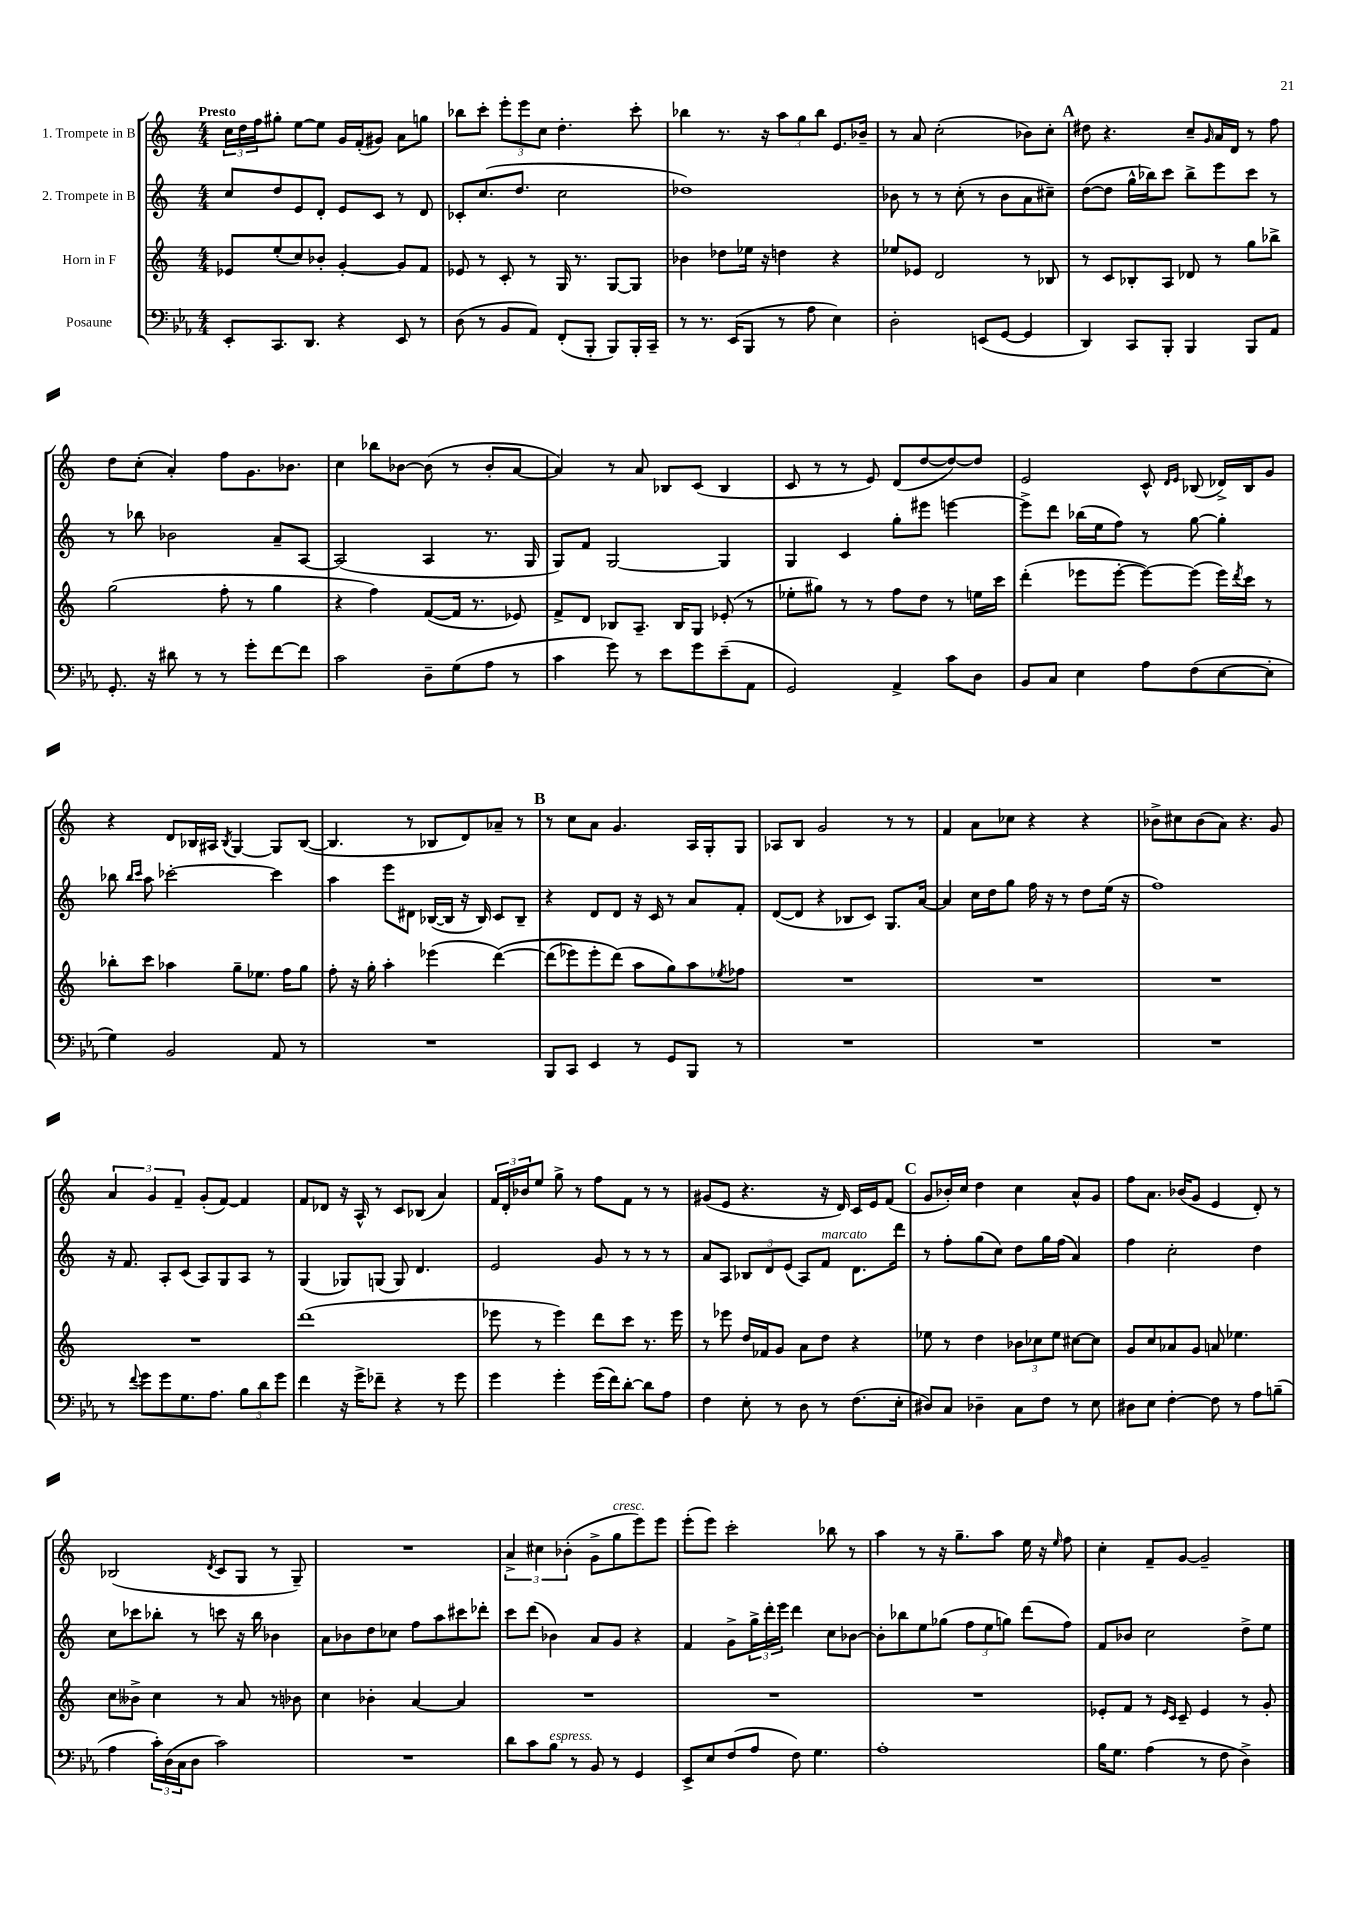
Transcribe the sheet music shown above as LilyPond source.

<<
\new StaffGroup <<
\new Staff = "s0" \with { instrumentName = "1. Trompete in B" } {
    \clef treble \key c \major \numericTimeSignature \time 4/4 \tempo "Presto"
    \tuplet 3/2 { c''16 d''16 f''16 } gis''8-. e''8~ e''8 g'16 f'16-.( gis'8) a'8 g''8 |
    bes''8 c'''8-. \tuplet 3/2 { e'''8-. e'''8 c''8 } d''4.-. c'''8-. |
    bes''4 r8. r16 \tuplet 3/2 { a''8 g''8 bes''8 } e'8. bes'16-- |
    r8 a'8 c''2-.( bes'8) c''8-. |
    \mark \markup { \bold "A" } dis''8 r4. c''8-- \grace { g'16 } a'16 d'16 r8 f''8 |
    d''8 c''8-.( a'4-.) f''8 g'8. bes'8. |
    c''4 bes''8 bes'8~ bes'8( r8 bes'8-. a'8~ |
    a'4) r8 a'8 bes8 c'8( bes4 |
    c'8 r8 r8 e'8) d'8( d''8~ d''8~) d''8 |
    e'2 c'8-^ \grace { d'16 e'16 } bes8( des'16->) bes16 g'8 |
    r4 d'8 bes16 ais16 \acciaccatura { bes8 } g4~ g8 bes8~( |
    bes4. r8 bes8 d'8) aes'8-- r8 |
    \mark \markup { \bold "B" } r8 c''8 a'8 g'4. a16 g16-. g8 |
    aes8 b8 g'2 r8 r8 |
    f'4 a'8 ces''8 r4 r4 |
    bes'8-> cis''8 bes'8( a'8) r4. g'8 |
    \tuplet 3/2 { a'4 g'4 f'4-- } g'8-.( f'8~) f'4 |
    f'8 des'8 r16 a16-^ r8 c'8 bes8( a'4) |
    \tuplet 3/2 { f'16 d'16-. bes'16 } e''8 g''8-> r8 f''8 f'8 r8 r8 |
    gis'8( e'8 r4. r16 d'16) c'16 e'16 f'8( |
    \mark \markup { \bold "C" } g'8 bes'16-.) c''16 d''4 c''4 a'8-^ g'8 |
    f''8 a'8. bes'16( g'8 e'4 d'8-.) r8 |
    bes2( \acciaccatura { d'8 } c'8 g8 r8 g8--) |
    R1 |
    \tuplet 3/2 { a'4-> cis''4 bes'4-.( } g'8-> g''8^\markup { \italic "cresc." } e'''8) e'''8 |
    e'''8-.( e'''8) c'''2-. bes''8 r8 |
    a''4 r8 r16 g''8.-- a''8 e''16 r16 \grace { e''16 } f''8 |
    c''4-. f'8-- g'8~ g'2-- \bar "|." |
}
\new Staff = "s1" \with { instrumentName = "2. Trompete in B" } {
    \clef treble \key c \major \numericTimeSignature \time 4/4
    c''8 d''8 e'8 d'8-. e'8 c'8 r8 d'8 |
    ces'8-. c''8.( d''8. c''2 |
    des''1) |
    bes'8 r8 r8 c''8-.( r8 bes'8 a'8 cis''8--) |
    \mark \markup { \bold "A" } d''8~( d''8 g''16-^ bes''16) c'''8 bes''8-> e'''8 c'''8 r8 |
    r8 bes''8 bes'2 a'8-- a8~ |
    a2( a4 r8. g16 |
    g8) f'8 g2~ g4 |
    g4 c'4 g''8-. eis'''8 e'''4~ |
    e'''8-> d'''8 bes''16( e''16 f''8) r8 g''8~ g''4-. |
    bes''8 \grace { bes''16 c'''16 } a''8 ces'''2~-. ces'''4 |
    a''4 e'''8 dis'8 bes16~( bes16 r16 bes16) c'8 bes8-- |
    \mark \markup { \bold "B" } r4 d'8 d'8 r16 c'16 r8 a'8 f'8-. |
    d'8~( d'8 r4 bes8 c'8) g8. a'16~ |
    a'4 c''16 d''16 g''8 f''16 r16 r8 d''8 e''16( r16 |
    f''1) |
    r16 f'8. a8-. c'8( a8) g8 a8 r8 |
    g4( ges8) g8( g8) d'4. |
    e'2 g'8 r8 r8 r8 |
    a'8 a8 \tuplet 3/2 { bes8 d'8 e'8( } a8) f'8^\markup { \italic "marcato" } d'8. d'''16 |
    \mark \markup { \bold "C" } r8 f''8-. g''8( c''8) d''8 g''16 f''16( a'4) |
    f''4 c''2-. d''4 |
    c''8 ces'''8 bes''8-. r8 c'''8 r16 bes''16 bes'4 |
    a'8 bes'8 d''8 ces''8 f''8 a''8 cis'''8 des'''8-. |
    c'''8 d'''8( bes'4) a'8 g'8 r4 |
    f'4 g'8-> \tuplet 3/2 { g''16-> d'''16-. e'''16 } d'''4 c''8 bes'8~ |
    bes'8-. bes''8 e''8 ges''8( \tuplet 3/2 { f''8 e''8 g''8) } d'''8( f''8) |
    f'8 bes'8 c''2 d''8-> e''8 \bar "|." |
}
\new Staff = "s2" \with { instrumentName = "Horn in F" } {
    \clef treble \key c \major \numericTimeSignature \time 4/4
    ees'8 e''8-.( c''8) bes'8-. g'4~-. g'8 f'8 |
    ees'8 r8 c'8-. r8 g16 r8. g8~ g8 |
    bes'4 des''8 ees''16 r16 d''4 r4 |
    ees''8 ees'8 d'2 r8 bes8 |
    \mark \markup { \bold "A" } r8 c'8 bes8-. a8 des'8 r8 g''8 bes''8-> |
    g''2( f''8-. r8 g''4 |
    r4 f''4) f'8~( f'16 r8. ees'8) |
    f'8-> d'8 bes8 a8.-- bes16 g8 ees'8-.( r8 |
    ees''8-. gis''8) r8 r8 f''8 d''8 r8 e''16 c'''16 |
    d'''4-.( ees'''8 ees'''8~-. ees'''8~) ees'''8( ees'''16) \acciaccatura { d'''8 } c'''16 r8 |
    bes''8-. c'''8 aes''4 g''8-- ees''8. f''16 g''8 |
    f''8-. r16 g''16-. a''4-. ees'''4( d'''4~)\( |
    \mark \markup { \bold "B" } d'''8( ees'''8) ees'''8-. d'''8(\) a''8 g''8) a''8 \acciaccatura { ees''8 } fes''8 |
    R1 |
    R1 |
    R1 |
    R1 |
    d'''1( |
    ees'''8 r8 ees'''4) d'''8 c'''8 r8. ees'''16 |
    r8 ees'''8 d''16 fes'16 g'8 a'8 d''8 r4 |
    \mark \markup { \bold "C" } ees''8 r8 d''4 \tuplet 3/2 { bes'8 ces''8 ees''8 } cis''8~ cis''8 |
    g'8 c''8 aes'8 g'8 a'8 ees''4. |
    c''8 beses'8-> c''4 r8 a'8 r8 bes'8 |
    c''4 bes'4-. a'4~ a'4 |
    R1 |
    R1 |
    R1 |
    ees'8-. f'8 r8 \grace { ees'16 c'16 } c'8-- ees'4 r8 g'8-. \bar "|." |
}
\new Staff = "s3" \with { instrumentName = "Posaune" } {
    \clef bass \key ees \major \numericTimeSignature \time 4/4
    ees,8-. c,8. d,8. r4 ees,8 r8 |
    d8( r8 bes,8 aes,8) f,8-.( bes,,8-. bes,,8) bes,,16-. c,16-- |
    r8 r8. ees,16( bes,,8 r8 aes8 ees4) |
    d2-. e,8( g,8~ g,4 |
    \mark \markup { \bold "A" } d,4) c,8 bes,,8-. bes,,4 bes,,8 aes,8 |
    g,8.-. r16 dis'8 r8 r8 g'8-. f'8~ f'8 |
    c'2 d8-- g8( aes8 r8 |
    c'4 g'8) r8 ees'8 g'8 ees'8--( aes,8 |
    g,2) aes,4-> c'8 d8 |
    bes,8 c8 ees4 aes8 f8( ees8~ ees8-. |
    g4) bes,2 aes,8 r8 |
    R1 |
    \mark \markup { \bold "B" } bes,,8 c,8 ees,4 r8 g,8 bes,,8 r8 |
    R1 |
    R1 |
    R1 |
    r8 \appoggiatura { f'8 } g'8 g'8 g8. aes8. \tuplet 3/2 { bes8 d'8 g'8 } |
    f'4 r16 g'16-> fes'8-- r4 r8 g'8 |
    g'4 g'4-. g'16( f'16) d'8~-. d'8 aes8 |
    f4 ees8-. r8 d8 r8 f8.( ees16-. |
    \mark \markup { \bold "C" } dis8) c8 des4-- c8 f8 r8 ees8 |
    dis8 ees8 f4~-. f8 r8 aes8 b8--( |
    aes4 \tuplet 3/2 { c'16-.) d16( c16 } d8 c'2) |
    R1 |
    d'8 c'8 bes8^\markup { \italic "espress." } r8 bes,8 r8 g,4 |
    ees,8-> ees8 f8( aes8 f8) g4. |
    aes1-. |
    bes16 g8. aes4( r8 f8 d4->) \bar "|." |
}
>>
>>
\layout { \context { \Score \remove "Bar_number_engraver" } }
